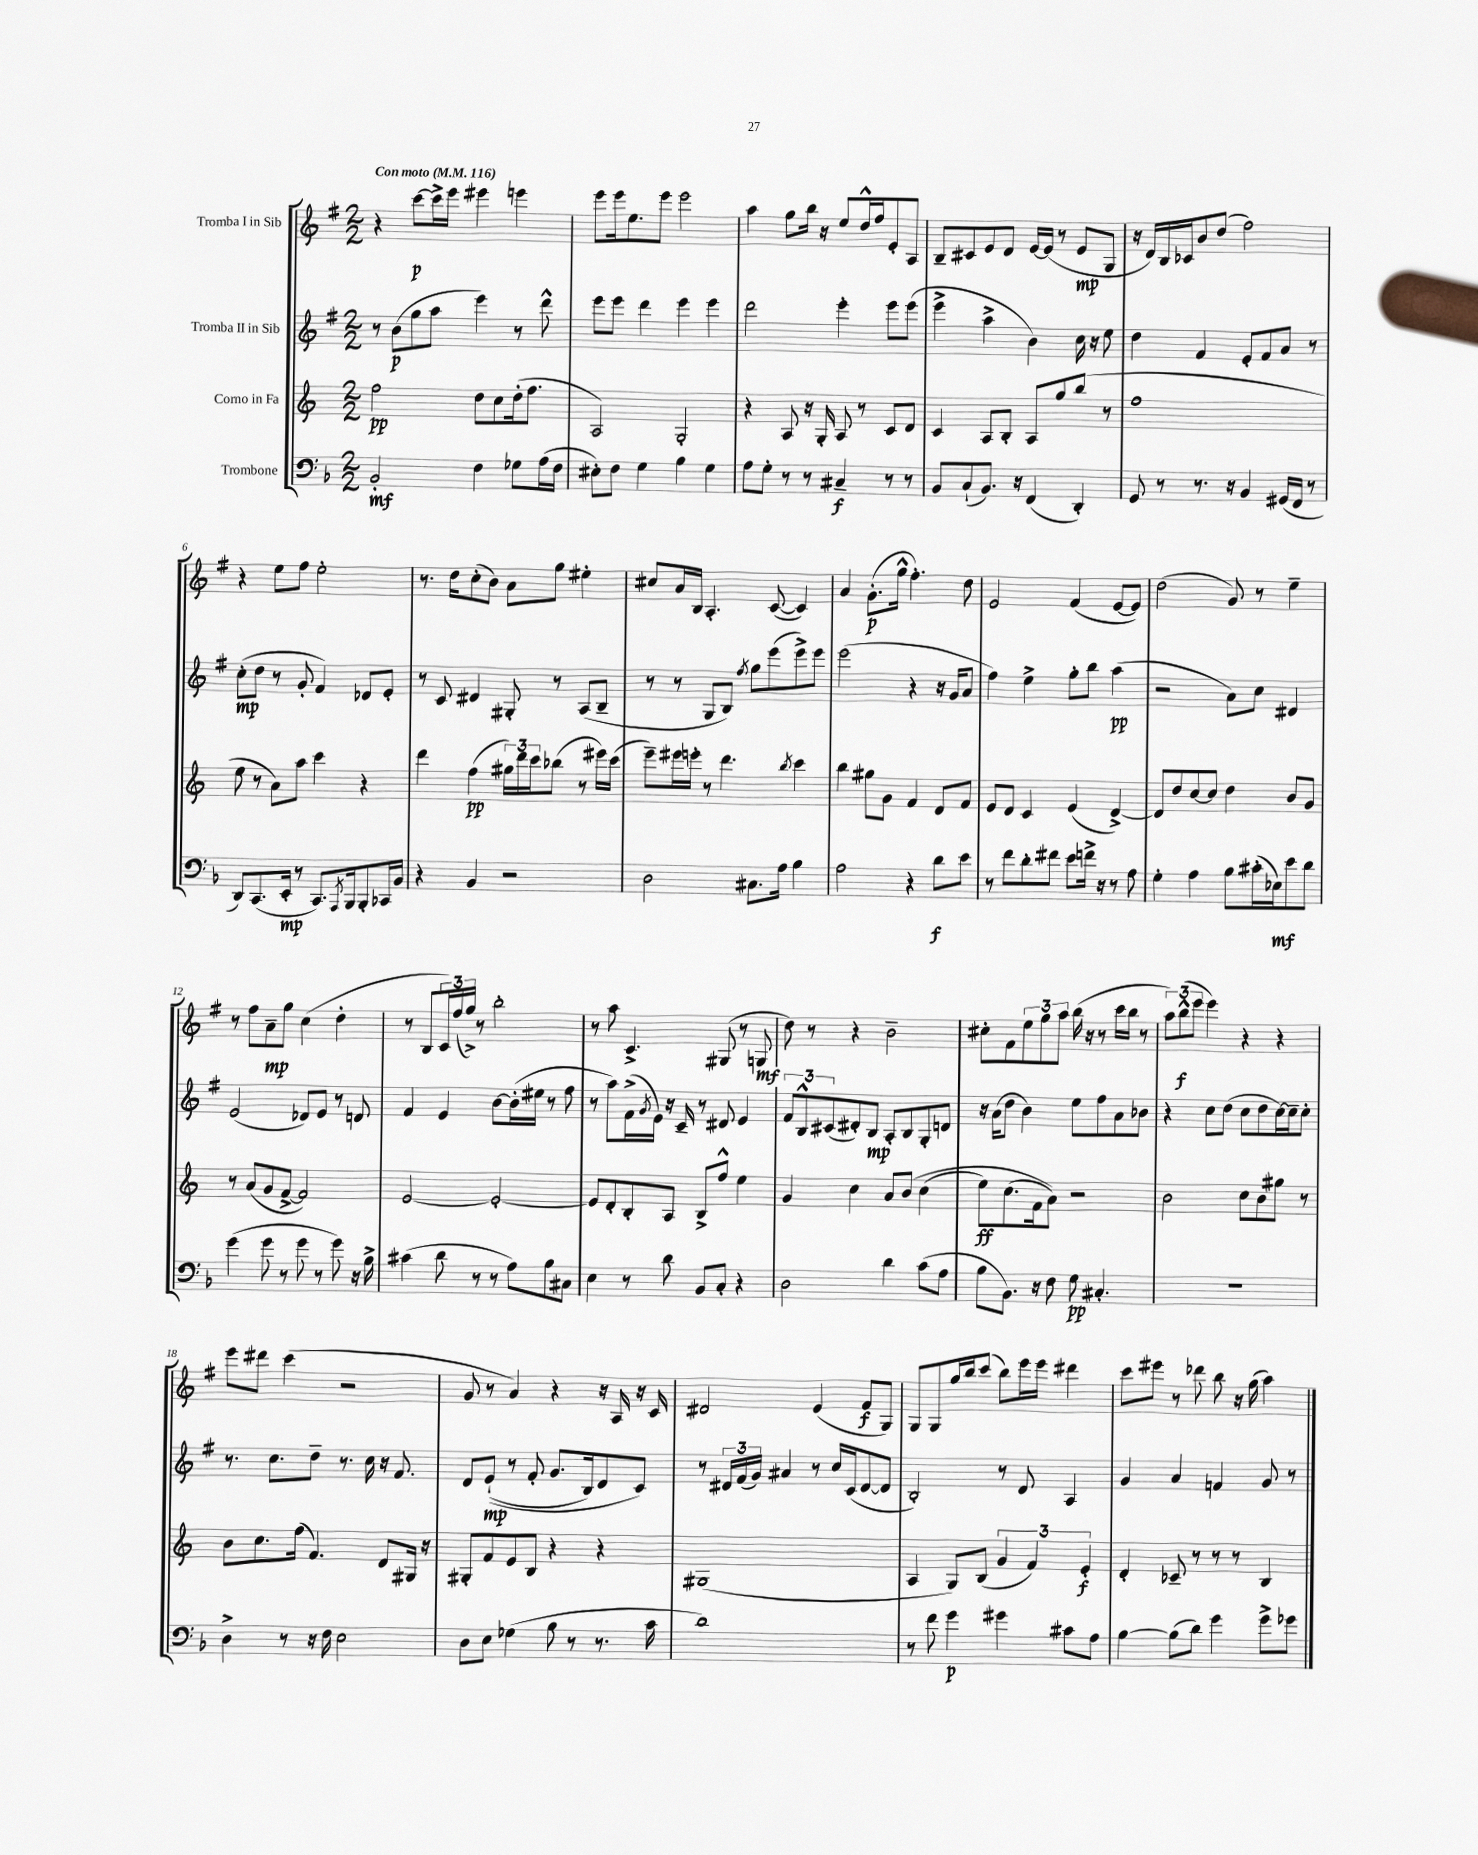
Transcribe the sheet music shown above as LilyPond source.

<<
\new StaffGroup <<
\new Staff = "s0" \with { instrumentName = "Tromba I in Sib" } {
    \clef treble \key g \major \numericTimeSignature \time 2/2 \tempo "Con moto" 4 = 116
    r4 c'''8~\p c'''16-> e'''16 eis'''4 e'''4 |
    e'''8 e'''16 e''8. e'''8 e'''2 |
    a''4 g''8 b''16 r16 e''8 d''16-^ fis''16 e'8-. a8 |
    b8-- cis'8 e'8 d'8 e'16~ e'16( r8 e'8\mp g8 |
    r16 d'16) b16 ces'16 b'8 d''8( fis''2) |
    r4 e''8 fis''8 e''2-. |
    r8. d''16 c''8-.( b'8) a'8 g''8 eis''4-. |
    cis''8 a'16 b16 a4.-. c'8~( c'4) |
    a'4 g'8.-.\p( g''16-^ fis''4.-.) d''8 |
    e'2 fis'4( e'8~ e'8) |
    d''2( g'8) r8 e''4-- |
    r8 fis''8 a'8--\mp g''8 c''4( d''4-. |
    r8 b8 \tuplet 3/2 { c'16) fis''16( g''16->) } r8 b''2-. |
    r8 a''8 c'4.-> gis8( r8 g8\mf |
    d''8) r8 r4 b'2-- |
    cis''8-. fis'8 \tuplet 3/2 { e''8 g''8 a''8 } b''16( r16 r8 c'''16 b''16 r8 |
    \tuplet 3/2 { a''8) b''8-^\f( e'''8 } e'''4) r4 r4 |
    e'''8 dis'''8 c'''4( r2 |
    g'8 r8 a'4) r4 r16 a16 r16 c'16 |
    dis'2 e'4( fis'8\f g8) |
    g8 g8 g''16 b''16 c'''8( b''8) e'''16 e'''16 dis'''4 |
    c'''8 eis'''8 r8 des'''8 b''8 r16 g''16( a''4) \bar "|." |
}
\new Staff = "s1" \with { instrumentName = "Tromba II in Sib" } {
    \clef treble \key g \major \numericTimeSignature \time 2/2
    r8 b'8\p( g''8 a''8 e'''4) r8 d'''8-^ |
    e'''8 e'''8 d'''4 e'''4 e'''4 |
    d'''2 e'''4-. e'''8 e'''8( |
    e'''4-> a''4-> b'4) c''16 r16 e''8 |
    d''4 fis'4 e'8-. fis'8 a'8 r8 |
    c''8-.\mp( d''8 r8 g'8-. fis'4) des'8 e'8-. |
    r8 c'8 dis'4 gis8-. r8 a8( b8-- |
    r8 r8 g8 b8) \acciaccatura { fis''8 } g''8 e'''8( e'''8->) e'''8 |
    e'''2( r4 r16 g'16 a'8 |
    fis''4) e''4-> g''8-. b''8 a''4\pp( |
    r2 a'8) c''8 dis'4 |
    e'2( des'8) e'8 r8 d'8 |
    fis'4 e'4 b'8~ b'16-.( eis''16 r8 fis''8 |
    r8 a''8) fis'16->( \acciaccatura { g'8 } e'16) r16 c'16-- r8 dis'8 e'4 |
    \tuplet 3/2 { fis'8 b8-^ cis'8( } dis'8-.) b8\mp a8-. b8 g8-. d'8 |
    r16 a'16( d''8 b'4) e''8 fis''8 a'8 bes'8 |
    r4 c''8 d''8( c''8 d''8 c''16~) c''16-- c''8-. |
    r8. c''8. d''8-- r8. c''16 r16 fis'8. |
    d'8 e'8-!\mp(\( r8 fis'8-. g'8. b16) d'8 c'8\) |
    r8 \tuplet 3/2 { dis'16 fis'16( g'16) } ais'4 r8 c''16 c'16( dis'8~ dis'8 |
    b2-.) r8 d'8 a4 |
    g'4 a'4 f'4 g'8 r8 \bar "|." |
}
\new Staff = "s2" \with { instrumentName = "Corno in Fa" } {
    \clef treble \key c \major \numericTimeSignature \time 2/2
    f''2\pp d''8 c''8 d''16-.( f''8. |
    a2) g2-. |
    r4 a8 r16 g16-. a8 r8 c'8 d'8 |
    c'4 a8 b8-. a8 g''8 b''8( r8 |
    f''1 |
    e''8 r8 a'8) a''8 c'''4 r4 |
    d'''4 f''4\pp( \tuplet 3/2 { gis''16) d'''16 c'''16 } bes''8( r8 eis'''16) c'''16( |
    e'''8--) eis'''16 e'''16-. r8 d'''4. \acciaccatura { b''8 } c'''4 |
    b''4 gis''8 g'8 f'4 d'8 f'8 |
    e'8 d'8 c'4 e'4( d'4~->) |
    d'8 d''8 c''8~ c''8 d''4 b'8 g'8 |
    r8 a'8( g'8 f'8~-> f'2) |
    e'2~ e'2~-. |
    e'8 d'8-. b8-. a8 b8-> f''8-^ e''4 |
    g'4 c''4 a'8 b'8\( c''4( |
    e''8\ff) c''8.( f'16 a'8)\) r2 |
    b'2 c''8 b'8 gis''8 r8 |
    b'8 c''8. f''16( f'4.) d'8 gis16 r16 |
    gis8-. f'8 e'8 b8 r4 r4 |
    gis1( |
    a4 g8) b8( \tuplet 3/2 { g'4 f'4) e'4-.\f } |
    d'4-. ces'8-- r8 r8 r8 b4 \bar "|." |
}
\new Staff = "s3" \with { instrumentName = "Trombone" } {
    \clef bass \key f \major \numericTimeSignature \time 2/2
    bes,2-.\mf f4 ges8 a16( f16 |
    eis8-.) f8 g4 bes4 g4 |
    a8 g8-. r8 r8 cis4--\f r8 r8 |
    bes,8 c8-!( bes,8.) r16 f,4( d,4-.) |
    g,8 r8 r8. r16 bes,4 gis,16( f,16 r8 |
    d,8) c,8.( e,16-.\mp r8 c,8.) \acciaccatura { a,,8 } bes,,16 bes,,8-. ces,16 bes,16 |
    r4 bes,4 r2 |
    d2 cis8. a16 bes4 |
    a2 r4 d'8\f e'8 |
    r8 f'8 d'8-. fis'8 e'8 f'16-> r16 r8 a8 |
    g4-. a4 bes8 cis'16-.( ees16\mf) e'8 d'8 |
    g'4( g'8 r8 g'8 r8 g'8) r16 bes16-> |
    cis'4( d'8 r8 r8 a8) bes8 cis8 |
    e4 r8 d'8 bes,8 c8-. r4 |
    d2 d'4 c'8( a8 |
    bes8 bes,8.) r16 f8 g8\pp cis4.-. |
    R1 |
    d4-> r8 r16 f16 e2 |
    d8 e8 ges4( bes8 r8 r8. c'16 |
    d'1) |
    r8 f'8 g'4\p gis'4 cis'8 a8 |
    bes4~ bes8( d'8) g'4 g'8-> ges'8 \bar "|." |
}
>>
>>
